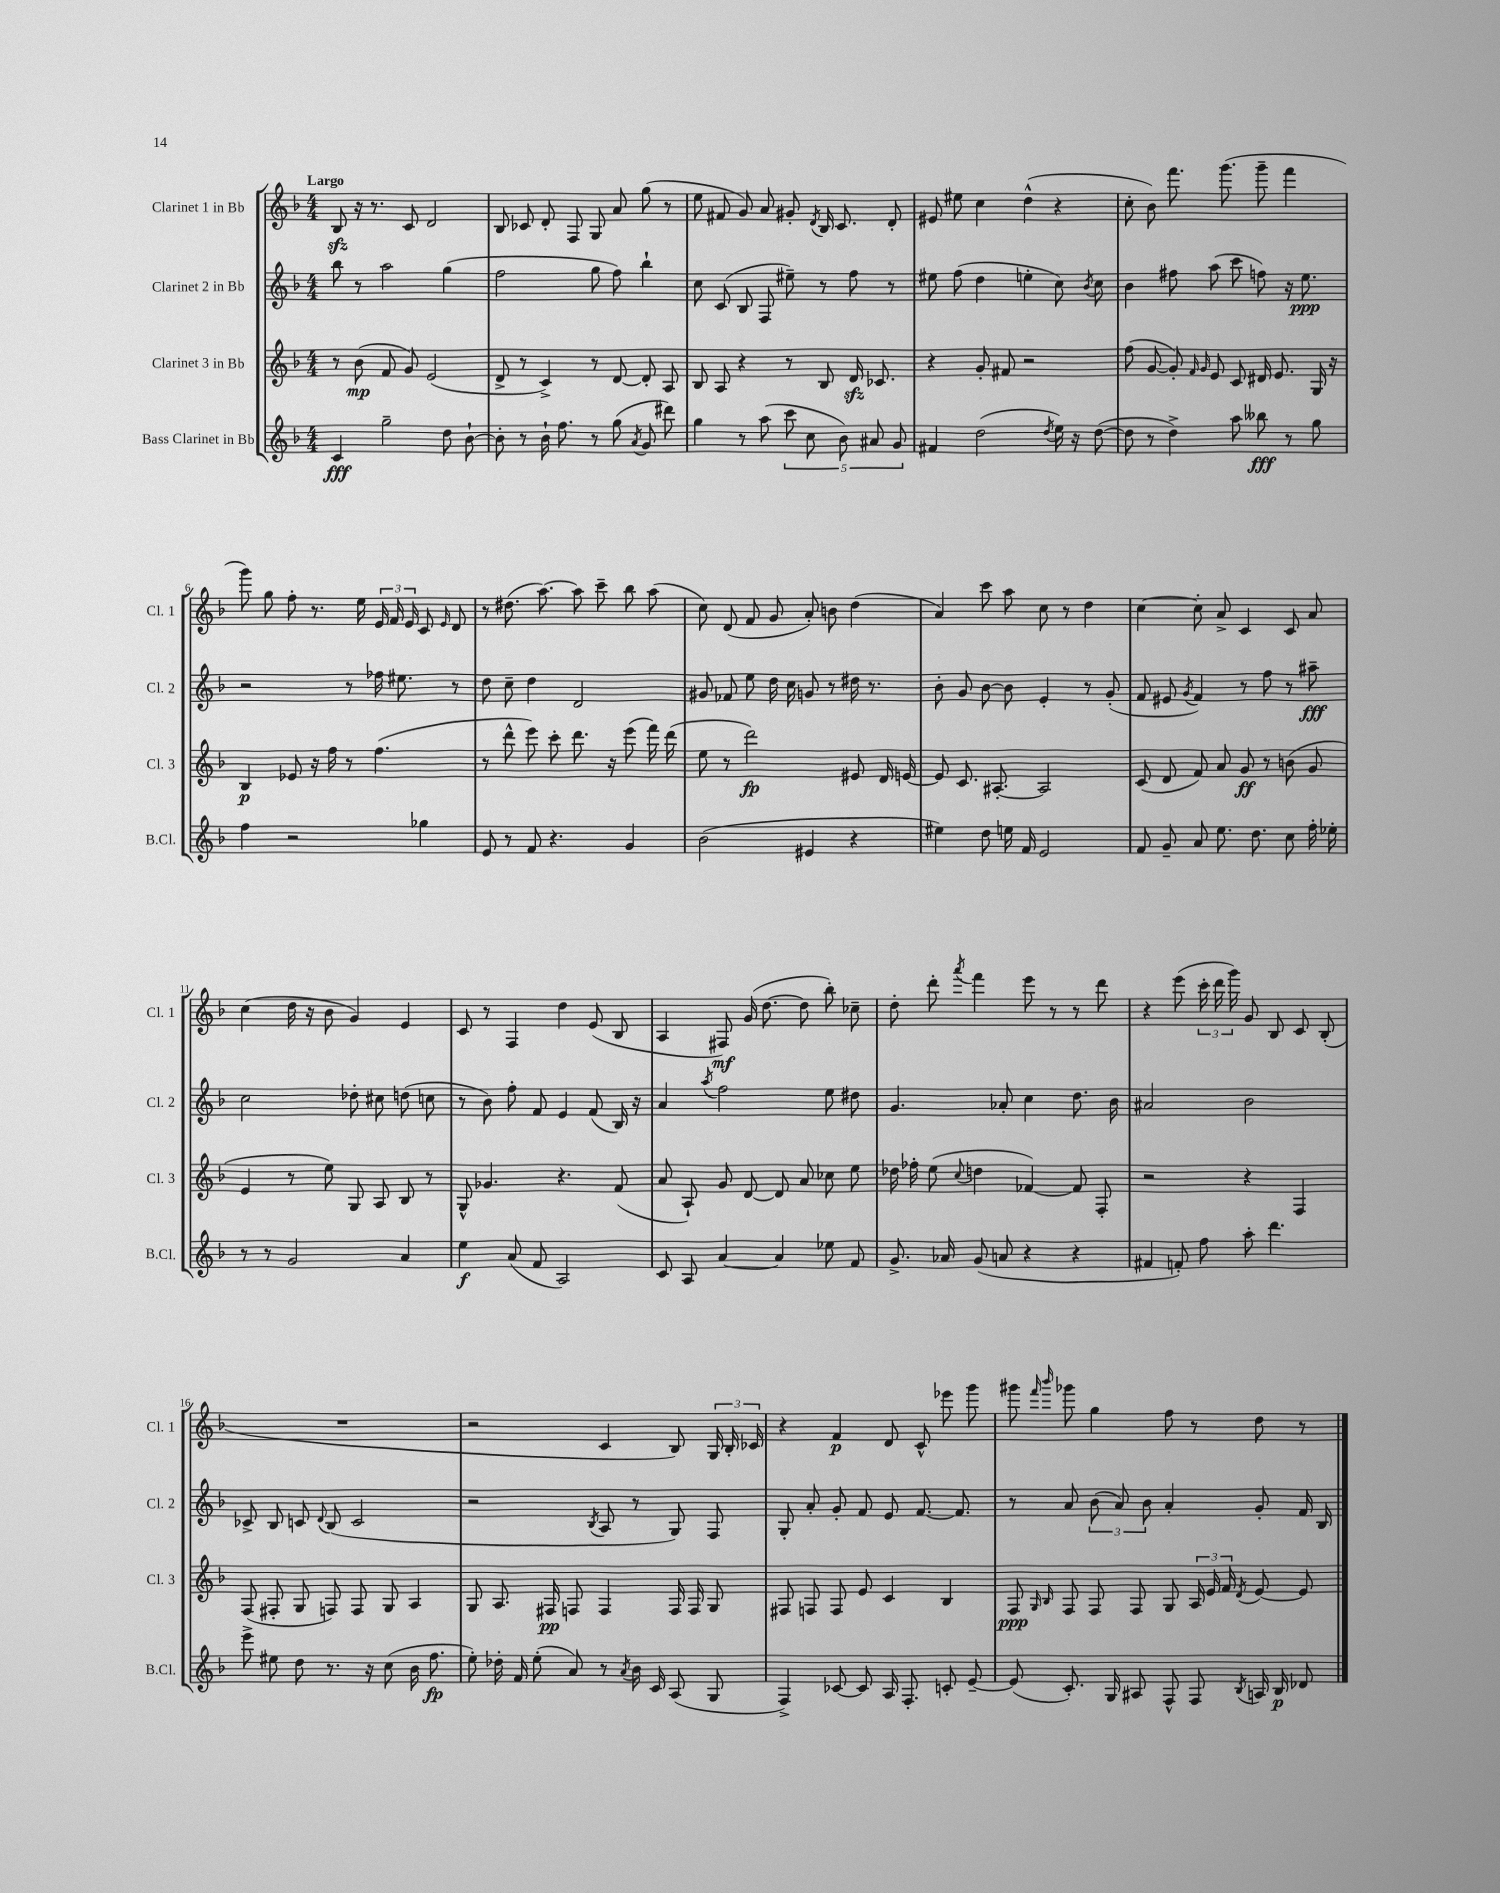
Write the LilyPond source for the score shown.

<<
\new StaffGroup <<
\new Staff = "s0" \with { instrumentName = "Clarinet 1 in Bb" shortInstrumentName = "Cl. 1" } {
    \clef treble \key f \major \numericTimeSignature \time 4/4 \tempo "Largo"
    \autoBeamOff bes8\sfz r16 r8. c'8 d'2 |
    bes8 ces'8 d'8-. f8 g8 a'8 g''8( r8 |
    e''8 fis'8 g'8) a'8 gis'8-. \acciaccatura { d'8 } bes16 c'8. d'8-. |
    eis'8 eis''8 c''4 d''4-^( r4 |
    c''8-. bes'8) f'''8. g'''8.( g'''8-- f'''4 |
    g'''8) g''8 f''8-. r8. e''16 \tuplet 3/2 { e'16 f'16 e'16 } c'8 \grace { e'16 } d'8 |
    r8 dis''8.( a''8.~) a''8 c'''8-- bes''8 a''8( |
    c''8) d'8( f'8 g'8 a'8-.) b'8 d''4( |
    a'4) c'''8 a''8 c''8 r8 d''4 |
    c''4~ c''8-. a'8-> c'4 c'8 a'8 |
    c''4( d''16 r16 bes'8 g'4) e'4 |
    c'8 r8 f4 d''4 e'8( bes8 |
    a4 fis8\mf) g'16( d''8.~ d''8 bes''8-.) ces''8-- |
    d''8-. d'''8-. \acciaccatura { a'''8 } f'''4 e'''8 r8 r8 d'''8 |
    r4 e'''8( \tuplet 3/2 { c'''16-. d'''16 g'''16) } g'8 bes8 c'8 bes8-.( |
    R1 |
    r2 c'4 bes8) \tuplet 3/2 { g16 bes16-. ces'16 } |
    r4 f'4\p d'8 c'8-^ ees'''8 g'''8 |
    gis'''8 \grace { f'''16 bes'''16 } ges'''8 g''4 f''8 r8 d''8 r8 \bar "|." |
}
\new Staff = "s1" \with { instrumentName = "Clarinet 2 in Bb" shortInstrumentName = "Cl. 2" } {
    \clef treble \key f \major \numericTimeSignature \time 4/4
    \autoBeamOff bes''8 r8 a''2 g''4( |
    f''2 g''8 f''8) bes''4-! |
    c''8 c'8( bes8 f8 eis''8--) r8 f''8 r8 |
    eis''8 f''8( d''4 e''4-. c''8) \acciaccatura { bes'8 } c''8 |
    bes'4 fis''8 a''8( c'''8 f''8) r16 e''8.\ppp |
    r2 r8 fes''16 eis''8. r8 |
    d''8 c''8-- d''4 d'2 |
    gis'8 fes'8 e''8 d''16 c''16 g'8 r8 dis''16 r8. |
    bes'8-. g'8 bes'8~ bes'8 e'4-. r8 g'8-.( |
    f'8 eis'8 \acciaccatura { g'8 } f'4) r8 f''8 r8 ais''8--\fff |
    c''2 des''8-. cis''8 d''8( c''8 |
    r8 bes'8) f''8-. f'8 e'4 f'8( bes16) r16 |
    a'4 \acciaccatura { a''8 } f''2 e''8 dis''8 |
    g'4. aes'8-. c''4 d''8. bes'16 |
    ais'2 bes'2 |
    ces'8-> bes8 c'8 \appoggiatura { d'8 } bes8( c'2 |
    r2 \acciaccatura { bes8 } a8 r8 g8) f8 |
    g8-. a'8-. g'8-. f'8 e'8 f'8.~ f'8. |
    r8 a'8 \tuplet 3/2 { bes'8( a'8) bes'8 } a'4-. g'8-. f'16 bes16 \bar "|." |
}
\new Staff = "s2" \with { instrumentName = "Clarinet 3 in Bb" shortInstrumentName = "Cl. 3" } {
    \clef treble \key f \major \numericTimeSignature \time 4/4
    \autoBeamOff r8 bes'8\mp( f'8 g'8) e'2( |
    d'8-> r8 c'4->) r8 d'8~ d'8-. a8 |
    bes8 a8 r4 r8 bes8 d'16\sfz ces'8. |
    r4 g'8-. fis'8 r2 |
    f''8( g'8~ g'8-.) \grace { f'16 g'16 } e'8 c'8 dis'16 e'8. g16 r16 |
    bes4\p ees'8 r16 f''16 r8 f''4.( |
    r8 d'''8-^ e'''8) c'''8-. d'''8. r16 e'''8( f'''16) d'''16( |
    e''8 r8 d'''2\fp) eis'8 d'16 e'16~ |
    e'8 c'8. ais8.~-. ais2 |
    c'8( d'8 f'8) a'8 g'8\ff r8 b'8( g'8 |
    e'4 r8 e''8) g8 a8 bes8 r8 |
    g8-^ ges'4. r4. f'8( |
    a'8 a8-!) g'8 d'8~ d'8 a'8 ces''8 e''8 |
    des''16 fes''16-. e''8( \appoggiatura { c''8 } d''4 fes'4~) fes'8 f8-. |
    r2 r4 f4 |
    f8( fis8-. g8 f8) f8 g8 a4 |
    g8 a8. fis16\pp f8 f4 f16 f16 g8 |
    fis8 f8 f8 e'8 c'4 bes4 |
    f8\ppp \grace { g16 bes16 } f8 f8 f8 g8 \tuplet 3/2 { a16 e'16 f'16 } \acciaccatura { d'8 } e'8~ e'8 \bar "|." |
}
\new Staff = "s3" \with { instrumentName = "Bass Clarinet in Bb" shortInstrumentName = "B.Cl." } {
    \clef treble \key f \major \numericTimeSignature \time 4/4
    \autoBeamOff c'4\fff g''2-- d''8 bes'8~-! |
    bes'8-. r8 bes'16-! f''8. r8 g''8( \acciaccatura { a'8 } g'8 dis'''8) |
    g''4 r8 a''8( \tuplet 5/4 { c'''8 c''8 bes'8) ais'8 g'8 } |
    fis'4 d''2( \acciaccatura { d''8 } e''16) r16 d''8~( |
    d''8 r8 d''4->) a''8 beses''8\fff r8 g''8 |
    f''4 r2 ges''4 |
    e'8 r8 f'8 r4. g'4 |
    bes'2( eis'4 r4 |
    eis''4) d''8 e''16 f'16 e'2 |
    f'8 g'8-- a'8 e''8. d''8. c''8 f''16-. ees''16-. |
    r8 r8 g'2 a'4 |
    e''4\f a'8( f'8 a2) |
    c'8 a8 a'4~ a'4 ees''8 f'8 |
    g'8.-> aes'16 g'8( a'8 r4 r4 |
    fis'4 f'8-.) f''8 a''8-. d'''4. |
    e'''8-> eis''8 d''8 r8. r16 c''8( bes'16 f''8.\fp |
    e''8-.) des''16-. f'16 e''8-.( a'8) r8 \acciaccatura { a'8 } bes'16 c'16 a8( g8 |
    f4->) ces'8~ ces'8 a16 f8.-. c'8-. e'8~-- |
    e'8( c'8.-.) g16 ais8 f8-^ f8 \acciaccatura { bes8 } a16 bes16\p des'8 \bar "|." |
}
>>
>>
